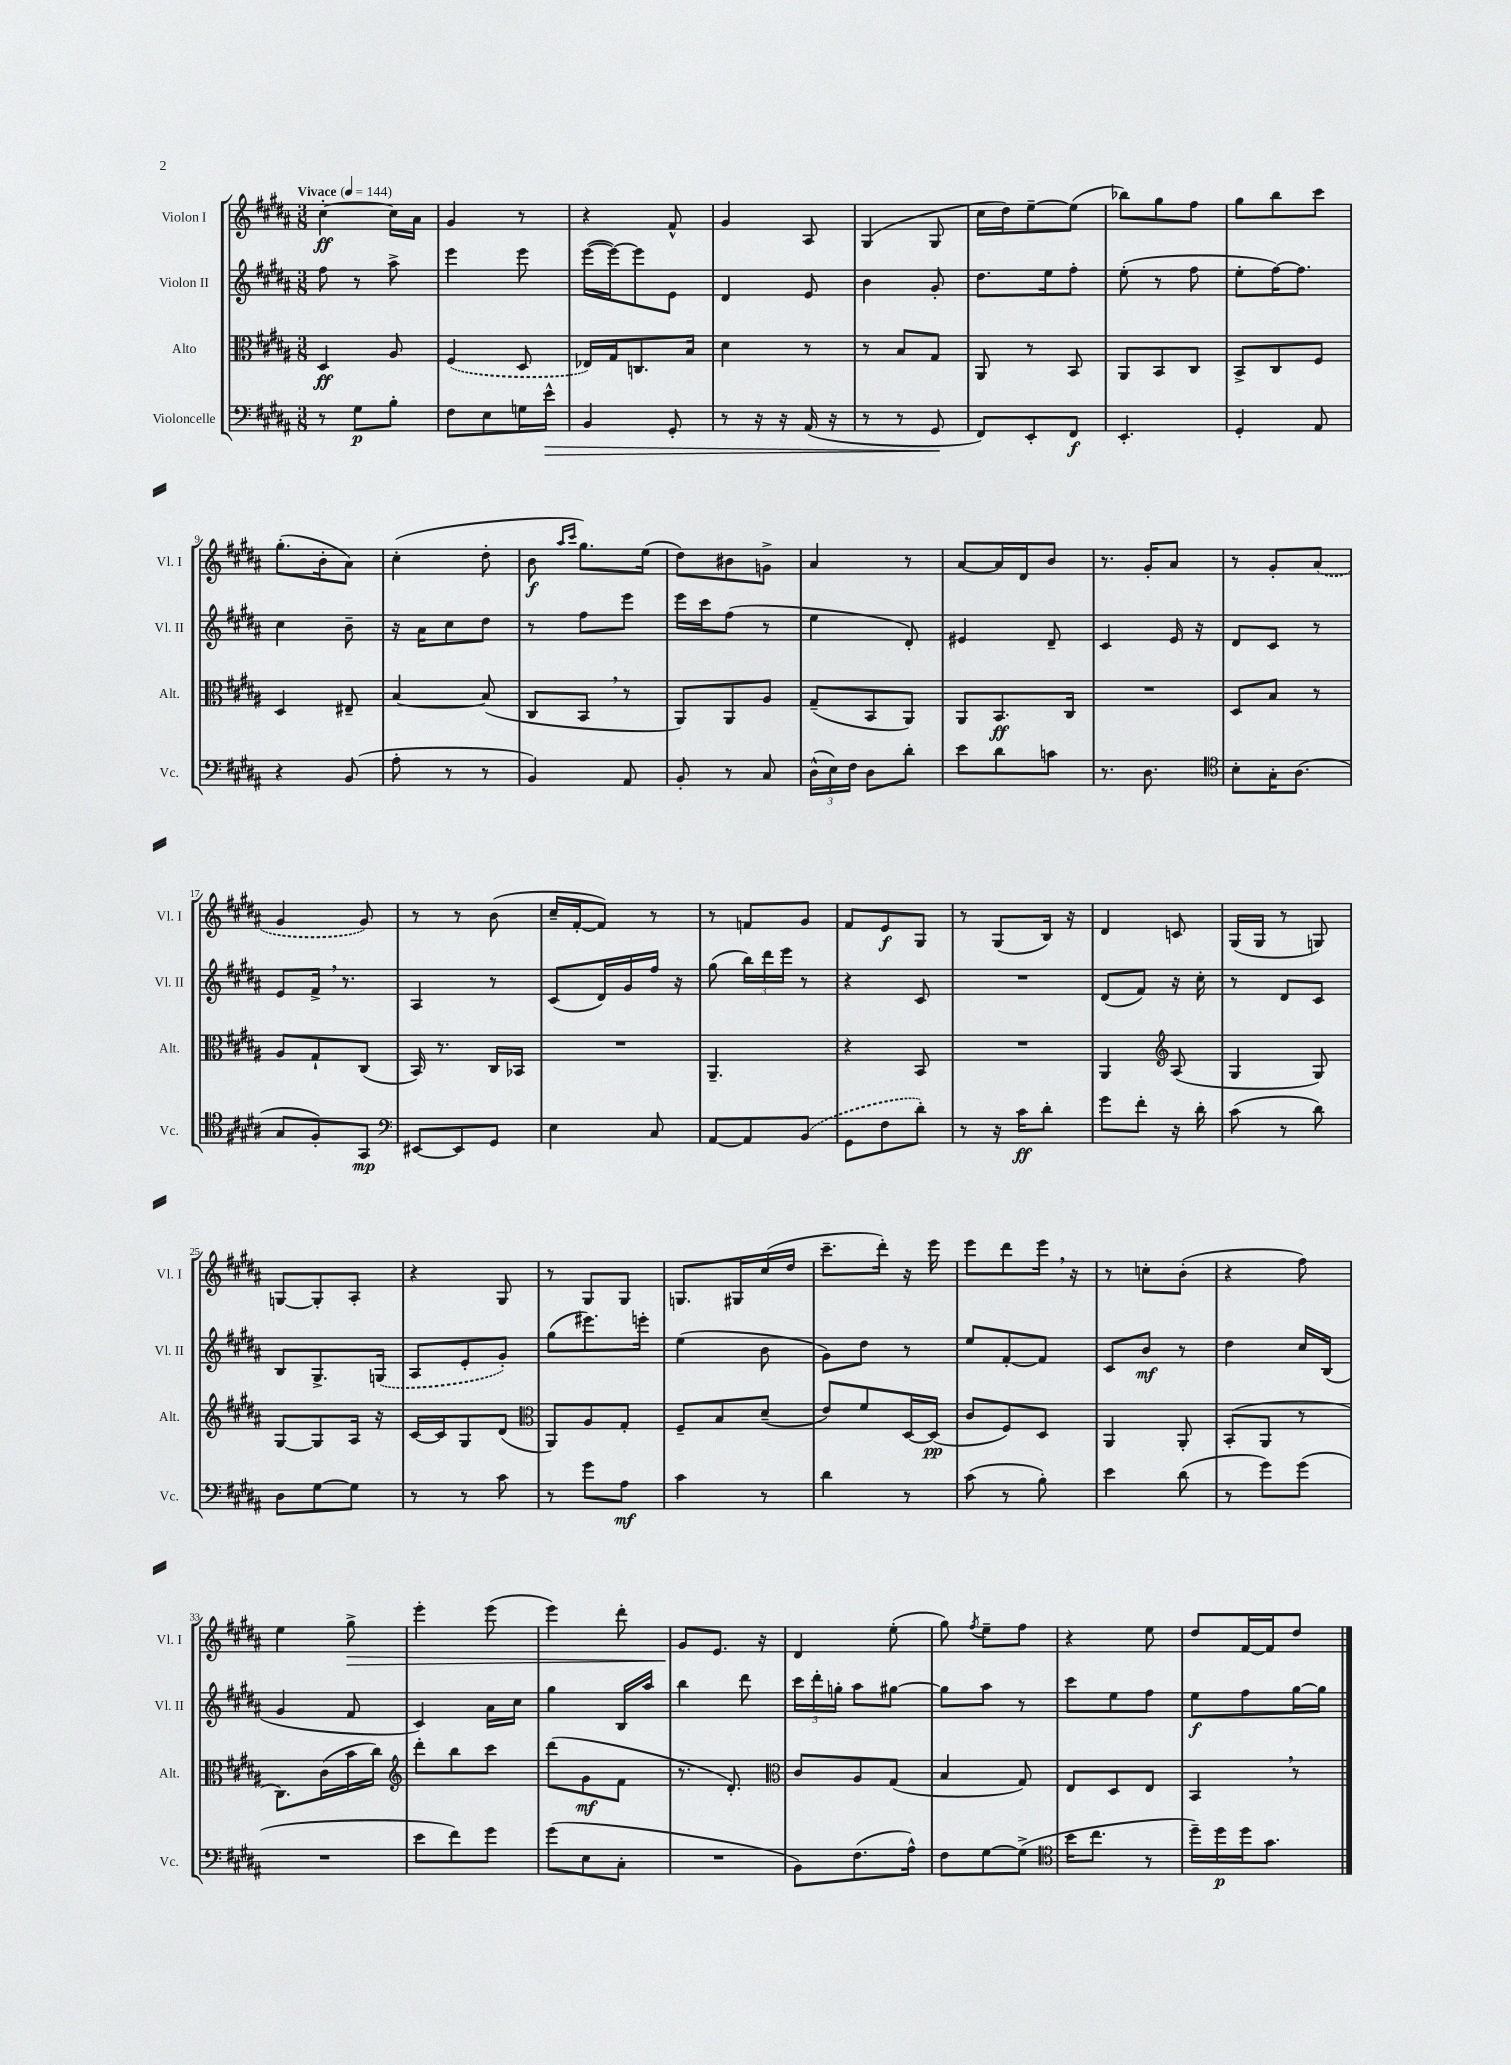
<<
\new StaffGroup <<
\new Staff = "s0" \with { instrumentName = "Violon I" shortInstrumentName = "Vl. I" } {
    \clef treble \key b \major \numericTimeSignature \time 3/8 \tempo "Vivace" 4 = 144
    \autoBeamOff cis''4~-.\ff cis''16[ ais'16] |
    gis'4 r8 |
    r4 fis'8-^ |
    gis'4 ais8 |
    gis4( gis8 |
    cis''16[ dis''16) e''8~-- e''8]( |
    bes''8[) gis''8 fis''8] |
    gis''8[ b''8 cis'''8] |
    gis''8.[-.( b'16-. ais'8]) |
    cis''4-.( dis''8-. |
    b'8\f \grace { ais''16[ cis'''16] } gis''8.[) e''16]( |
    dis''8[) bis'8 g'8]-> |
    ais'4 r8 |
    ais'8[~ ais'16 dis'16 b'8] |
    r8. gis'16[-. ais'8] |
    r8 gis'8[-. \once \slurDashed ais'8]( |
    gis'4 gis'8) |
    r8 r8 b'8( |
    cis''16[-- fis'16~-. fis'8]) r8 |
    r8 f'8[ gis'8] |
    fis'8[ e'8\f gis8] |
    r8 gis8[( b16]) r16 |
    dis'4 c'8 |
    gis16[( gis16] r8 g8) |
    g8[~ g8-. ais8]-. |
    r4 gis8 |
    r8 gis8[ gis8] |
    g8.[ gis16 cis''16( dis''16] |
    cis'''8.[-- dis'''16]-.) r16 e'''16 |
    e'''8[ dis'''8 e'''16] \breathe r16 |
    r8 c''8[-. b'8]-.( |
    r4 fis''8) |
    e''4 gis''8->\> |
    e'''4-. e'''8( |
    e'''4) dis'''8-. |
    gis'8[\! e'8.] r16 |
    dis'4 e''8-.( |
    gis''8) \acciaccatura { fis''8 } e''8[-- fis''8] |
    r4 e''8 |
    dis''8[ fis'16~ fis'16 dis''8] \bar "|." |
}
\new Staff = "s1" \with { instrumentName = "Violon II" shortInstrumentName = "Vl. II" } {
    \clef treble \key b \major \numericTimeSignature \time 3/8
    \autoBeamOff fis''8 r8 ais''8-> |
    e'''4 e'''8 |
    e'''16[~( e'''16~) e'''8 e'8] |
    dis'4 e'8 |
    b'4 gis'8-. |
    dis''8.[ e''16 fis''8]-. |
    e''8-.( r8 fis''8 |
    e''8[-. fis''16~) fis''8.] |
    cis''4 b'8-- |
    r16 ais'16[ cis''8 dis''8] |
    r8 fis''8[ e'''8] |
    e'''16[ cis'''16 fis''8]( r8 |
    e''4 dis'8-.) |
    eis'4 dis'8-- |
    cis'4 e'16 r16 |
    dis'8[ cis'8] r8 |
    e'8[ fis'16]-> \breathe r8. |
    ais4 r8 |
    cis'8[( dis'16) gis'16 fis''16] r16 |
    gis''8( \tuplet 3/2 { b''16[) dis'''16 e'''16] } r8 |
    r4 cis'8 |
    R4. |
    dis'8[( fis'8]) r16 cis''16-. |
    r8 dis'8[ cis'8] |
    b8[ gis8.-> \once \slurDashed g16]( |
    ais8[ e'8-. gis'8]-.) |
    gis''8[( eis'''8.) e'''16]-. |
    e''4( b'8 |
    gis'8[) dis''8] r8 |
    e''8[ fis'8~-. fis'8] |
    cis'8[ b'8]\mf r8 |
    dis''4 cis''16[ b16]( |
    gis'4 fis'8 |
    cis'4) ais'16[ cis''16] |
    gis''4 b16[ ais''16] |
    b''4 dis'''8 |
    \tuplet 3/2 { cis'''16[ dis'''16-. g''16]-. } ais''8[ gis''8]~ |
    gis''8[ ais''8] r8 |
    cis'''8[ e''8 fis''8] |
    e''8[\f fis''8 gis''16~ gis''16] \bar "|." |
}
\new Staff = "s2" \with { instrumentName = "Alto" shortInstrumentName = "Alt." } {
    \clef alto \key b \major \numericTimeSignature \time 3/8
    \autoBeamOff dis4\ff ais8 |
    \once \slurDashed fis4( dis8 |
    ees16[) gis16 c8. b16] |
    dis'4 r8 |
    r8 b8[ gis8] |
    ais,8 r8 b,8 |
    ais,8[ b,8 cis8] |
    b,8[-> cis8 fis8] |
    dis4 eis8-- |
    b4~ b8( |
    cis8[ b,8] \breathe r8 |
    ais,8[) ais,8 ais8] |
    gis8[--( b,8 ais,8]) |
    ais,8[ b,8.\ff cis16] |
    R4. |
    dis8[ b8] r8 |
    ais8[ gis8-! cis8]( |
    b,16) r8. cis16[ bes,16] |
    R4. |
    ais,4.-- |
    r4 b,8 |
    R4. |
    ais,4 \clef treble ais8( |
    gis4 gis8) |
    gis8[~ gis8 ais16] r16 |
    cis'16[~ cis'16 gis8 dis'8]( |
    \clef alto ais,8[) ais8 gis8]-. |
    fis8[-- b8 dis'8]--( |
    e'8[) fis'8 dis16~ dis16]\pp( |
    cis'8[ fis8) dis8] |
    ais,4 ais,8-. |
    b,8[-.( ais,8] r8 |
    cis8.[) cis'16( b'16 cis''16]) |
    \clef treble dis'''8[-. b''8 cis'''8] |
    dis'''8[( gis'8\mf fis'8] |
    r8. dis'8.-.) |
    \clef alto cis'8[ ais8 gis8]( |
    b4 gis8) |
    e8[ dis8 e8] |
    b,4 \breathe r8 \bar "|." |
}
\new Staff = "s3" \with { instrumentName = "Violoncelle" shortInstrumentName = "Vc." } {
    \clef bass \key b \major \numericTimeSignature \time 3/8
    \autoBeamOff r8 gis8[\p b8]-. |
    fis8[ e8 g16 e'16]-^\> |
    b,4 gis,8-. |
    r8 r16 r16 ais,16( r16 |
    r8 r8 gis,8\! |
    fis,8[) e,8-. fis,8]\f |
    e,4.-. |
    gis,4-. ais,8 |
    r4 b,8( |
    ais8-. r8 r8 |
    b,4) ais,8 |
    b,8-. r8 cis8 |
    \tuplet 3/2 { dis16[-^( e16) fis16] } dis8[ dis'8]-. |
    e'8[ dis'8 c'8] |
    r8. dis8. |
    \clef tenor b8[-. gis16-. ais8.]( |
    gis8[ fis8-.) gis,8]\mp |
    \clef bass eis,8[~ eis,8 gis,8] |
    e4 cis8 |
    ais,8[~ ais,8 \once \slurDashed b,8]( |
    gis,8[ fis8 dis'8]-.) |
    r8 r16 cis'16[\ff dis'8]-. |
    gis'8[ fis'8]-. r16 dis'16-. |
    cis'8( r8 dis'8) |
    dis8[ gis8~ gis8] |
    r8 r8 cis'8 |
    r8 gis'8[ ais8]\mf |
    cis'4 r8 |
    dis'4 r8 |
    cis'8( r8 b8-.) |
    e'4 dis'8( |
    r8 gis'8[) gis'8]( |
    R4. |
    e'8[ fis'8) gis'8] |
    gis'8[( e8 cis8]-. |
    R4. |
    b,8[) fis8.( ais16]-^) |
    fis8[ gis8~ gis8]->( |
    \clef tenor b'16[ cis''8.] r8 |
    dis''16[--) dis''16\p dis''16 gis'8.] \bar "|." |
}
>>
>>
